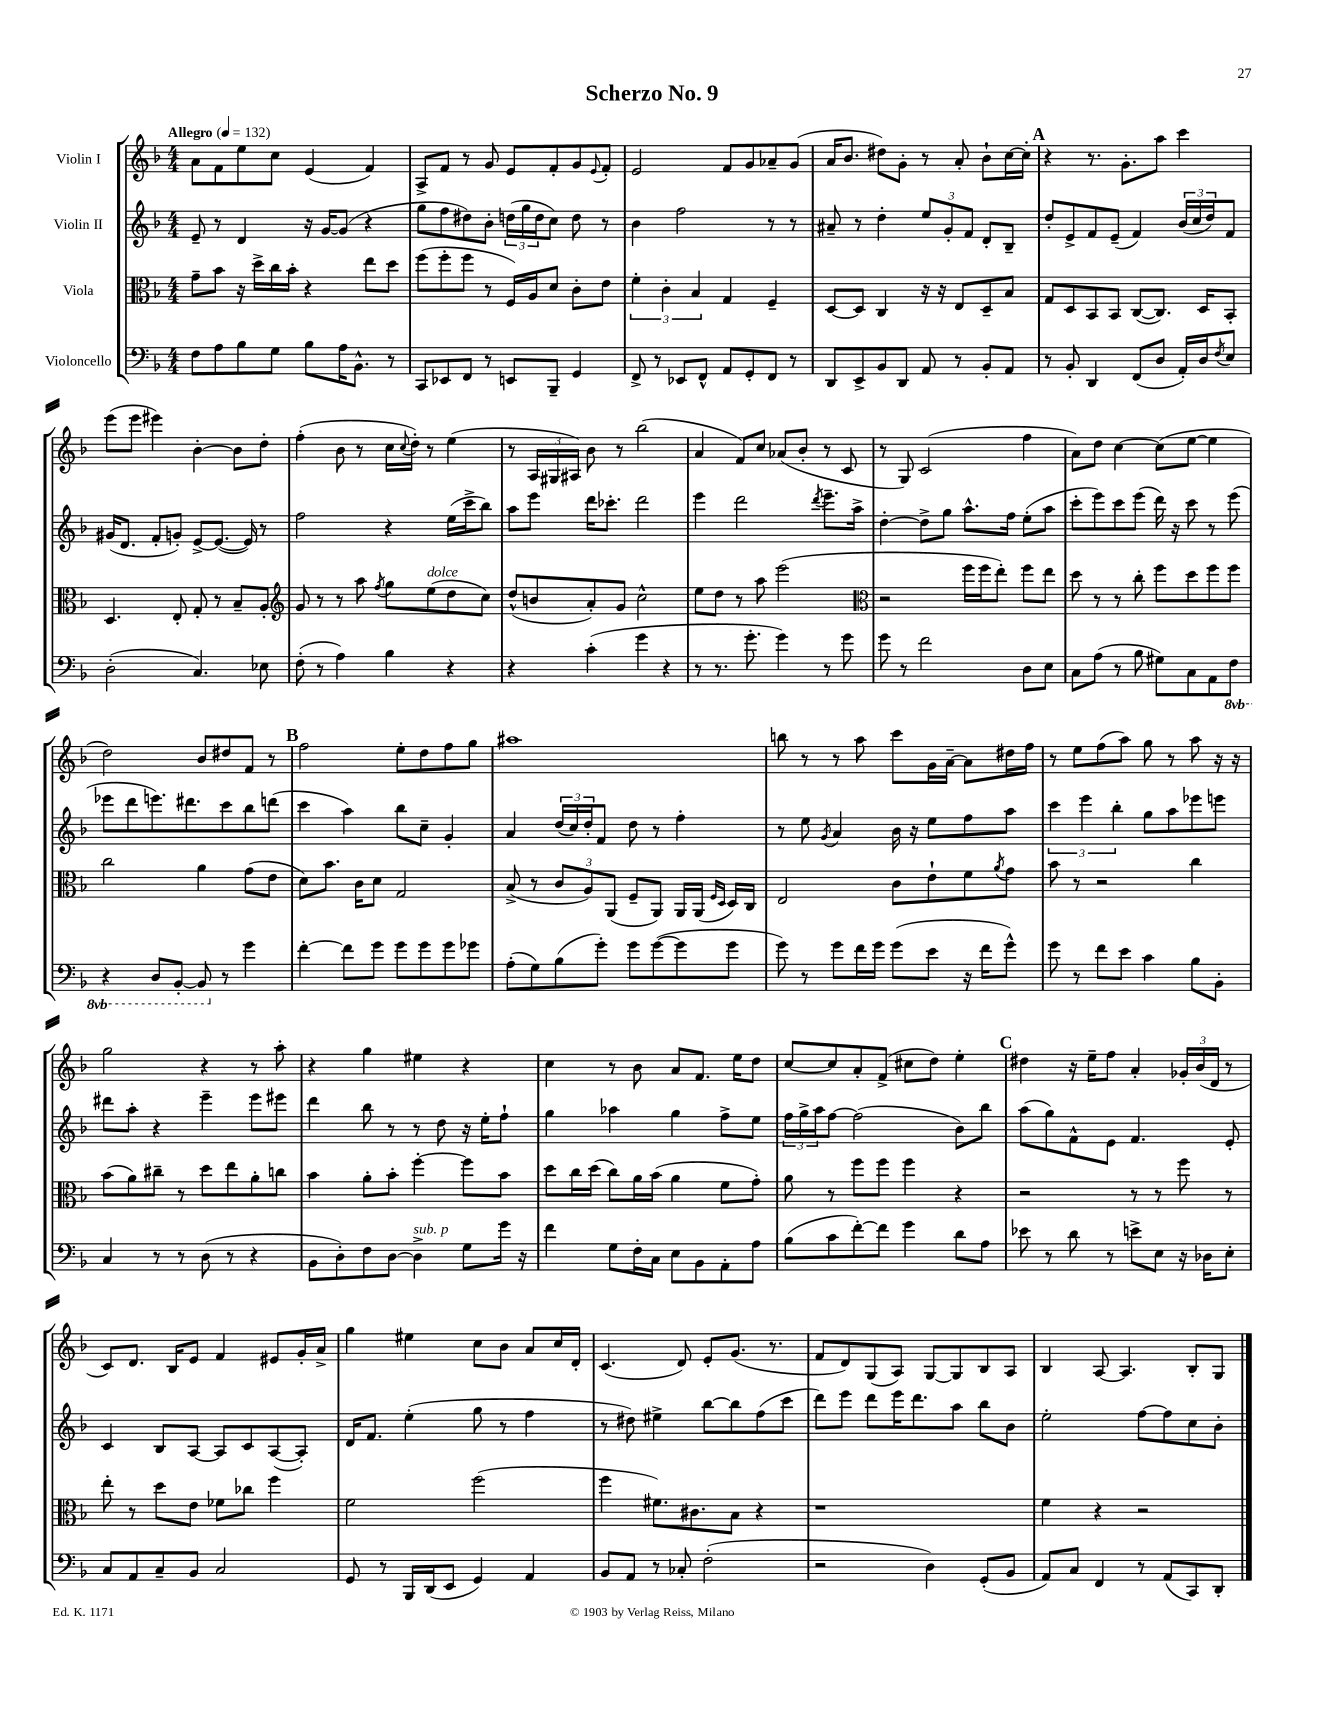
\header { title = "Scherzo No. 9" }
<<
\new StaffGroup <<
\new Staff = "s0" \with { instrumentName = "Violin I" } {
    \clef treble \key f \major \numericTimeSignature \time 4/4 \tempo "Allegro" 4 = 132
    a'8 f'8 e''8 c''8 e'4( f'4) |
    a8-> f'8 r8 g'8 e'8 f'8-. g'8 \appoggiatura { e'8 } f'8-. |
    e'2 f'8 g'8 aes'8-- g'8( |
    a'16 bes'8. dis''8) g'8-. r8 a'8-. bes'8-! c''16~ c''16-. |
    \mark \markup { \bold "A" } r4 r8. g'8.-. a''8 c'''4 |
    e'''8( e'''8 eis'''4) bes'4~-. bes'8 d''8-. |
    f''4-.( bes'8 r8 c''16 \appoggiatura { c''8 } d''16-.) r8 e''4( |
    r8 \tuplet 3/2 { a16 gis16 ais16) } bes'8 r8 bes''2( |
    a'4 f'8) c''8 aes'8( bes'8-. r8 c'8 |
    r8 g8) c'2( f''4 |
    a'8) d''8 c''4~ c''8( e''8~ e''4 |
    d''2) bes'8 dis''8 f'8 r8 |
    \mark \markup { \bold "B" } f''2 e''8-. d''8 f''8 g''8 |
    ais''1 |
    b''8 r8 r8 a''8 c'''8 g'16 a'16~-- a'8 dis''16 f''16 |
    r8 e''8 f''8( a''8) g''8 r8 a''8 r16 r16 |
    g''2 r4 r8 a''8-. |
    r4 g''4 eis''4 r4 |
    c''4 r8 bes'8 a'8 f'8. e''16 d''8 |
    c''8~ c''8 a'8-. f'8->( cis''8 d''8) e''4-. |
    \mark \markup { \bold "C" } dis''4 r16 e''16-- f''8 a'4-. \tuplet 3/2 { ges'16-. bes'16( d'16 } r8 |
    c'8) d'8. bes16 e'8 f'4 eis'8 g'16-. a'16-> |
    g''4 eis''4 c''8 bes'8 a'8 c''16 d'16-. |
    c'4.( d'8) e'8-. g'8.( r8. |
    f'8 d'8) g8( a8) g8~ g8 bes8 a8 |
    bes4 a8~ a4. bes8-. g8 \bar "|." |
}
\new Staff = "s1" \with { instrumentName = "Violin II" } {
    \clef treble \key f \major \numericTimeSignature \time 4/4
    e'8-- r8 d'4 r16 g'16~ g'8( r4 |
    g''8 f''8 dis''8) bes'8-. \tuplet 3/2 { d''16( g''16 d''16 } c''8) d''8 r8 |
    bes'4 f''2 r8 r8 |
    ais'8-- r8 d''4-. \tuplet 3/2 { e''8 g'8-. f'8 } d'8-. bes8-- |
    \mark \markup { \bold "A" } d''8-. e'8-> f'8 e'8--( f'4) \tuplet 3/2 { bes'16( c''16 d''16) } f'8 |
    gis'16( d'8. f'8-. g'8-.) e'8~-> e'8.~( e'16) r8 |
    f''2 r4 e''16( c'''16-> bes''8) |
    a''8 e'''8 d'''16 ces'''8.-. d'''2 |
    e'''4 d'''2 \acciaccatura { d'''8 } e'''8.-- a''16-> |
    d''4~-. d''8-> g''8 a''8.-^ f''16 e''8-.( a''8 |
    c'''8-. e'''8) c'''8 e'''8( d'''16) r16 c'''8 r8 e'''8( |
    ees'''8 d'''8 e'''8.) dis'''8. c'''8 bes''8 d'''8( |
    \mark \markup { \bold "B" } c'''4 a''4) bes''8 c''8-- g'4-. |
    a'4 \tuplet 3/2 { d''16( c''16) d''16-. } f'8 d''8 r8 f''4-. |
    r8 e''8 \acciaccatura { g'8 } a'4 bes'16 r16 e''8 f''8 a''8 |
    \tuplet 3/2 { c'''4 e'''4 bes''4-. } g''8 a''8 ees'''8 e'''8 |
    dis'''8 a''8-. r4 e'''4-- e'''8 eis'''8 |
    d'''4 bes''8 r8 r8 d''8 r16 e''16-. f''8-! |
    g''4 aes''4 g''4 f''8-> e''8 |
    \tuplet 3/2 { f''16 g''16-> a''16 } f''8~ f''2( bes'8) bes''8 |
    \mark \markup { \bold "C" } a''8( g''8) f'8-^ e'8 f'4. e'8-. |
    c'4 bes8 a8~ a8 c'8 a8~( a8-.) |
    d'16 f'8. e''4-.( g''8 r8 f''4 |
    r8 dis''8) eis''4-> bes''8~ bes''8 f''8( c'''8 |
    d'''8) e'''8 d'''8 e'''16 d'''8. a''8 bes''8 bes'8 |
    e''2-. f''8~ f''8 c''8 bes'8-. \bar "|." |
}
\new Staff = "s2" \with { instrumentName = "Viola" } {
    \clef alto \key f \major \numericTimeSignature \time 4/4
    g'8-- bes'8 r16 d''16-> c''16 bes'16-. r4 e''8 d''8 |
    f''8( f''8-. f''8 r8 f16) a16 d'8 c'8-. e'8 |
    \tuplet 3/2 { f'4-. c'4-. bes4 } g4 f4-- |
    d8~ d8 c4 r16 r16 e8 d8-- bes8 |
    \mark \markup { \bold "A" } g8 d8 bes,8 bes,8 c8~( c8.) d16 bes,8-. |
    d4. e8-. g8-. r8 bes8-- a8-. |
    \clef treble g'8 r8 r8 a''8 \acciaccatura { f''8 } g''8 e''8^\markup { \italic "dolce" }( d''8 c''8) |
    d''8-^( b'8 a'8-.) g'8 c''2-^ |
    e''8 d''8 r8 a''8 e'''2( |
    \clef alto r2 f''16 f''16 e''8-.) f''8 e''8 |
    d''8 r8 r8 c''8-. f''8 d''8 f''8 f''8 |
    c''2 a'4 g'8( e'8 |
    \mark \markup { \bold "B" } d'8) bes'8. c'16 d'8 g2 |
    bes8->( r8 \tuplet 3/2 { c'8 a8) a,8( } f8-- a,8) a,16 a,16( \grace { f16 d16 } d16) c16 |
    e2 c'8 e'8-! f'8 \acciaccatura { a'8 } g'8 |
    bes'8 r8 r2 c''4 |
    bes'8( a'8) cis''8-- r8 d''8 e''8 a'8-. c''8 |
    bes'4 a'8-. bes'8-. f''4~-. f''8 bes'8 |
    d''8 c''16 d''16( c''8) a'16 bes'16( a'4 f'8 g'8-.) |
    a'8 r8 f''8 f''8 f''4 r4 |
    \mark \markup { \bold "C" } r2 r8 r8 f''8 r8 |
    e''8-. r8 d''8 e'8 fes'8 ces''8 f''4 |
    f'2 f''2( |
    f''4 fis'8.) cis'8. bes8 r4 |
    r1 |
    f'4 r4 r2 \bar "|." |
}
\new Staff = "s3" \with { instrumentName = "Violoncello" } {
    \clef bass \key f \major \numericTimeSignature \time 4/4 \set Staff.ottavationMarkups = #ottavation-simple-ordinals
    f8 a8 bes8 g8 bes8 a16 bes,8.-^ r8 |
    c,8 ees,8 f,8 r8 e,8 bes,,8-- g,4 |
    f,8-> r8 ees,8 f,8-^ a,8 g,8-. f,8 r8 |
    d,8 e,8-> bes,8 d,8 a,8 r8 bes,8-. a,8 |
    \mark \markup { \bold "A" } r8 bes,8-. d,4 f,8( d8 a,16-.) d16 \acciaccatura { f8 } e8 |
    d2-.( c4.) ees8 |
    f8-.( r8 a4) bes4 r4 |
    r4 c'4-.( g'4 r4 |
    r8 r8. g'8.-. g'4) r8 g'8 |
    g'8 r8 f'2 d8 e8 |
    c8 a8( r8 bes8 gis8) c8 a,8 \ottava #-1 f,8 |
    r4 d,8 bes,,8~-. bes,,8 \ottava #0 r8 g'4 |
    \mark \markup { \bold "B" } f'4~-. f'8 g'8 g'8 g'8 g'8 ges'8 |
    a8-.( g8) bes8( g'8-.) g'8 g'8~( g'8 g'8 |
    g'8) r8 g'8 f'16 g'16 g'8( e'8 r16 f'16 g'8-^) |
    g'8 r8 f'8 e'8 c'4 bes8 bes,8-. |
    c4 r8 r8 d8( r8 r4 |
    bes,8 d8-.) f8 d8~ d4->^\markup { \italic "sub. p" } g8 g'16 r16 |
    f'4 g8 f16-. c16 e8 bes,8 a,8-. a8 |
    bes8( c'8 f'8~-.) f'8 g'4 d'8 a8 |
    \mark \markup { \bold "C" } ees'8 r8 d'8 r8 e'8-> e8 r16 des16 e8-. |
    c8 a,8 c8-- bes,8 c2 |
    g,8 r8 bes,,16 d,16( e,8 g,4) a,4 |
    bes,8 a,8 r8 ces8-. f2-.( |
    r2 d4) g,8-.( bes,8 |
    a,8) c8 f,4 r8 a,8( c,8) d,8-. \bar "|." |
}
>>
>>
\layout { \context { \Score \remove "Bar_number_engraver" } }
